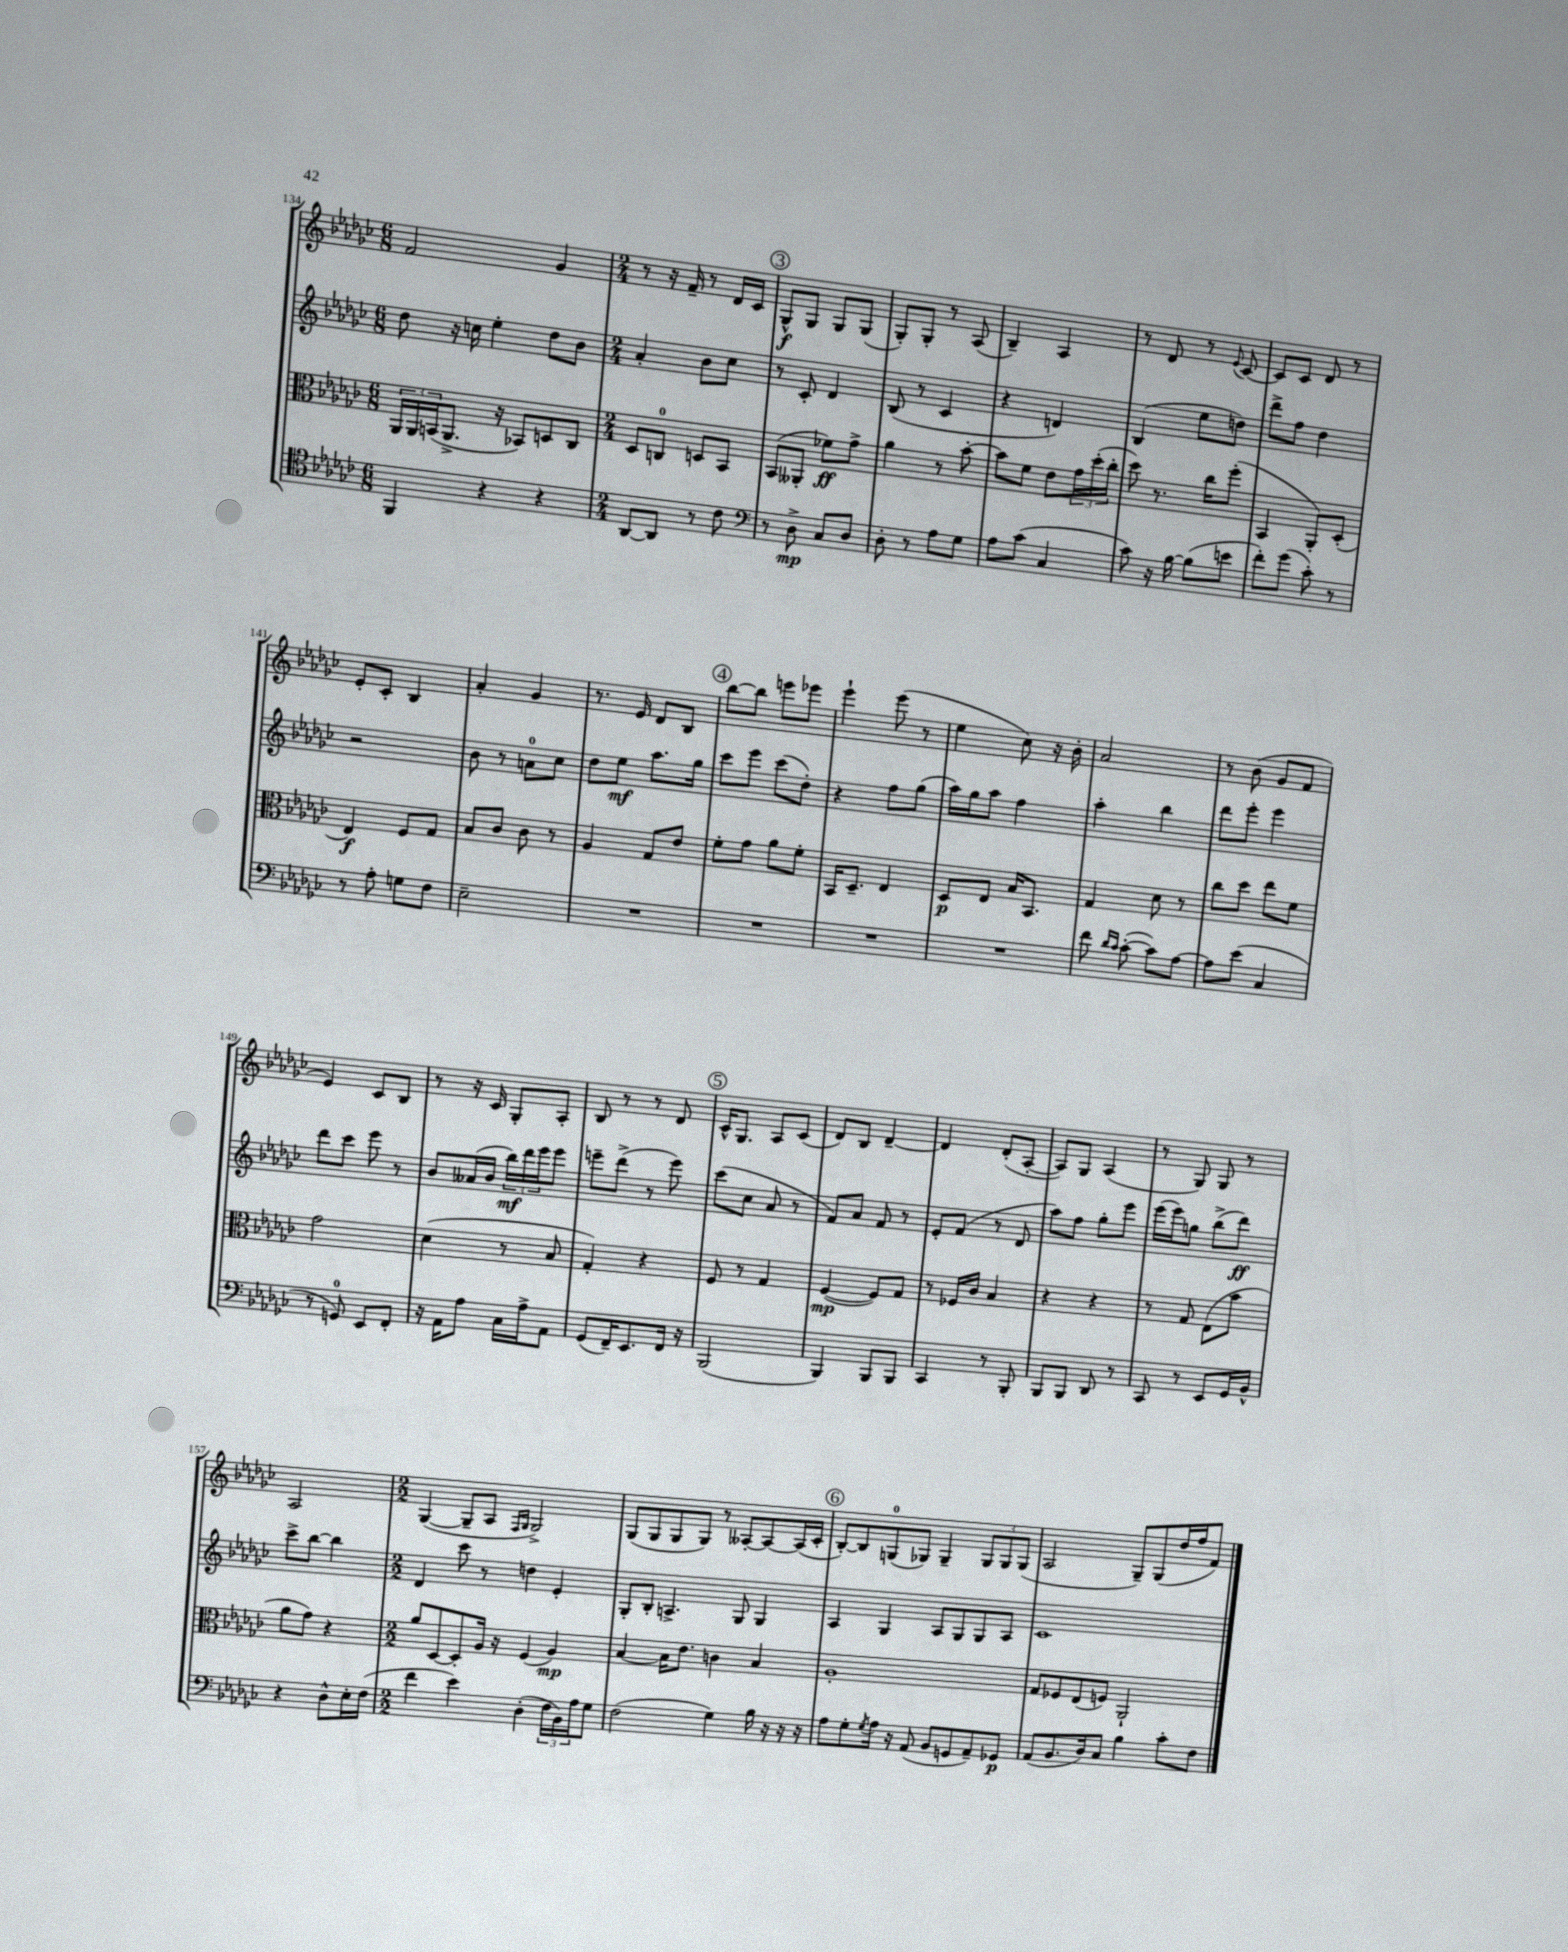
<<
\new StaffGroup <<
\new Staff = "s0" {
    \clef treble \key ges \major \numericTimeSignature \time 6/8
    f'2 ges'4 |
    \numericTimeSignature \time 2/4 r8 r16 f'16-- r8 des'16 ces'16 |
    \mark \markup { \circle "3" } ges8-^\f ges8 ges8 ges8( |
    ges8-.) ges8-. r8 aes8( |
    bes4--) aes4 |
    r8 des'8 r8 \appoggiatura { ees'8 } ces'8~ |
    ces'8 ces'8 des'8 r8 |
    ees'8-. ces'8-. bes4 |
    aes'4-. ges'4 |
    r8. ees'16 des'8 bes8 |
    \mark \markup { \circle "4" } bes''8~ bes''8 e'''8 ees'''8 |
    ees'''4-! ees'''8( r8 |
    ees''4 ces''8) r16 bes'16-. |
    aes'2 |
    r8 bes'8( ges'8 f'8 |
    ees'4) ces'8 bes8 |
    r8 r16 ces'16 ges8-. aes8-. |
    bes8 r8 r8 des'8 |
    \mark \markup { \circle "5" } ces'16-^ ges8. aes8 ces'8( |
    des'8) bes8 des'4~-- |
    des'4 des'8-.( aes8~-. |
    aes8) ges8 aes4( |
    r8 ges8) ges8 r8 |
    aes2 |
    \numericTimeSignature \time 2/2 ges4~( ges8-- aes8 \grace { f16 ges16 } ges2->) |
    ges8( ges8 ges8 ges8) r8 aeses8~-. aeses8~ aeses16( ces'16-. |
    \mark \markup { \circle "6" } bes8~-.) bes8 g8-0( ges8) ges4-- \tuplet 3/2 { ges8 ges8 ges8( } |
    aes2 ges8--) ges8( des''16 f''16 f'8) \bar "|." |
}
\new Staff = "s1" {
    \clef treble \key ges \major \numericTimeSignature \time 6/8
    des''8 r16 c''16 ees''4-. des''8 bes'8 |
    \numericTimeSignature \time 2/4 aes'4-. bes'8 ces''8 |
    \mark \markup { \circle "3" } r8 ces'8-. des'4 |
    bes8( r8 ces'4 |
    r4 d'4) |
    bes4( ees''8 d''8) |
    des'''8-> f''8 des''4 |
    r2 |
    bes'8 r8 a'8-0 ces''8 |
    des''8 ees''8\mf aes''8. ges''16 |
    \mark \markup { \circle "4" } ces'''8 ees'''8 ces'''8( des''8-.) |
    r4 f''8 ges''8( |
    aes''16) ges''16 aes''8 f''4 |
    aes''4-. bes''4 |
    des'''8 ees'''8-. ees'''4 |
    des'''8 ces'''8 ees'''8 r8 |
    bes'8 aeses'16( bes'16 \tuplet 3/2 { bes''16\mf) des'''16 ees'''16 } ees'''8 |
    e'''8-- des'''8->( r8 e'''8) |
    \mark \markup { \circle "5" } ces'''8( ces''8 aes'8 r8 |
    f'8) aes'8 f'8 r8 |
    ees'8-. f'8( r8 des'8 |
    aes''8) f''8 ges''8-. ees'''8 |
    ees'''16( ees'''16) g''8 bes''8->( des'''8\ff) |
    ces'''8-> bes''8~ bes''4 |
    \numericTimeSignature \time 2/2 des'4 ces'''8 r8 d''4 ees'4-. |
    ges8-. bes8-. a4.-> ges8 ges4 |
    \mark \markup { \circle "6" } aes4 ges4 aes8 ges8 ges8 aes8 |
    ces'1 \bar "|." |
}
\new Staff = "s2" {
    \clef alto \key ges \major \numericTimeSignature \time 6/8
    \tuplet 3/2 { aes,16 aes,16 b,16( } aes,8.-> r16 bes,8) d8 ces8 |
    \numericTimeSignature \time 2/4 des8 c8-0 d8 bes,8 |
    \mark \markup { \circle "3" } bes,8( aeses,8-. fes'8\ff) ges'8-> |
    aes'4 r8 bes'8~-. |
    bes'8 f'8 ees'8 \tuplet 3/2 { ges'16 des''16-.( ces''16-. } |
    des''8) r8. ces''16 f''8-.( |
    bes,4 aes,8-.) des8-.( |
    ees4\f) f8 ges8 |
    bes8 ces'8 ces'8 r8 |
    aes4 ges8 ees'8 |
    \mark \markup { \circle "4" } f'8-. ges'8 aes'8 f'8-. |
    bes,16 des8.-- ees4 |
    des8\p ees8 bes16 bes,8. |
    ges4 des'8 r8 |
    ces''8 des''8 ees''8 f'8 |
    ges'2 |
    des'4( r8 bes8 |
    ges4-.) r4 |
    \mark \markup { \circle "5" } f8 r8 ges4 |
    f4~\mp( f8) ges8 |
    r8 fes16 ces'16 bes4 |
    r4 r4 |
    r8 ges8 ees8( bes'8 |
    aes'8 ges'8) r4 |
    \numericTimeSignature \time 2/2 aes'8 des8~ des8-. aes16 r16 f4( aes4\mp) |
    bes4~ bes16 ees'8. c'4 bes4 |
    \mark \markup { \circle "6" } aes1-. |
    ges8 fes8 ees8( f8) aes,2-! \bar "|." |
}
\new Staff = "s3" {
    \clef tenor \key ges \major \numericTimeSignature \time 6/8
    f,4 r4 r4 |
    \numericTimeSignature \time 2/4 aes,8~ aes,8 r8 ces'8 |
    \mark \markup { \circle "3" } \clef bass r8 des8->\mp ces8 des8 |
    des8-. r8 aes8 ges8 |
    aes8 ces'8( ces4 |
    ces'8) r16 bes16~ bes8( e'8 |
    f'8-.) ges'8( ces'8-.) r8 |
    r8 aes8-. g8 f8 |
    ees2-- |
    R2 |
    \mark \markup { \circle "4" } R2 |
    R2 |
    R2 |
    f'8 \grace { des'16 ces'16 } ces'8~-.( ces'8) aes8~ |
    aes8 ees'8( ces4 |
    r8 g,8-0) ees,8 f,8-. |
    r16 aes,16 aes8 ces16 aes16-> aes,8 |
    ges,8( f,16--) ees,8. f,16 r16 |
    \mark \markup { \circle "5" } bes,,2( |
    bes,,4) bes,,8 bes,,8 |
    ces,4 r8 bes,,8-. |
    bes,,8 bes,,8 des,8 r8 |
    ces,8 r8 ees,8 ges,16 bes,16-^ |
    r4 des8-^ ees16-. f16( |
    \numericTimeSignature \time 2/2 f'4 ees'4) des4-.( \tuplet 3/2 { f16 bes,16) aes16 } ges8 |
    f2( ges4) bes16 r16 r16 r16 |
    \mark \markup { \circle "6" } aes8 ges8-. \acciaccatura { ges8 } aes16 r16 aes,8( bes,8 g,8 aes,8--) ges,8\p |
    aes,8( bes,8. des16) ces8 bes4 ces'8-. f8 \bar "|." |
}
>>
>>
\layout { \context { \Score currentBarNumber = #134 } }
